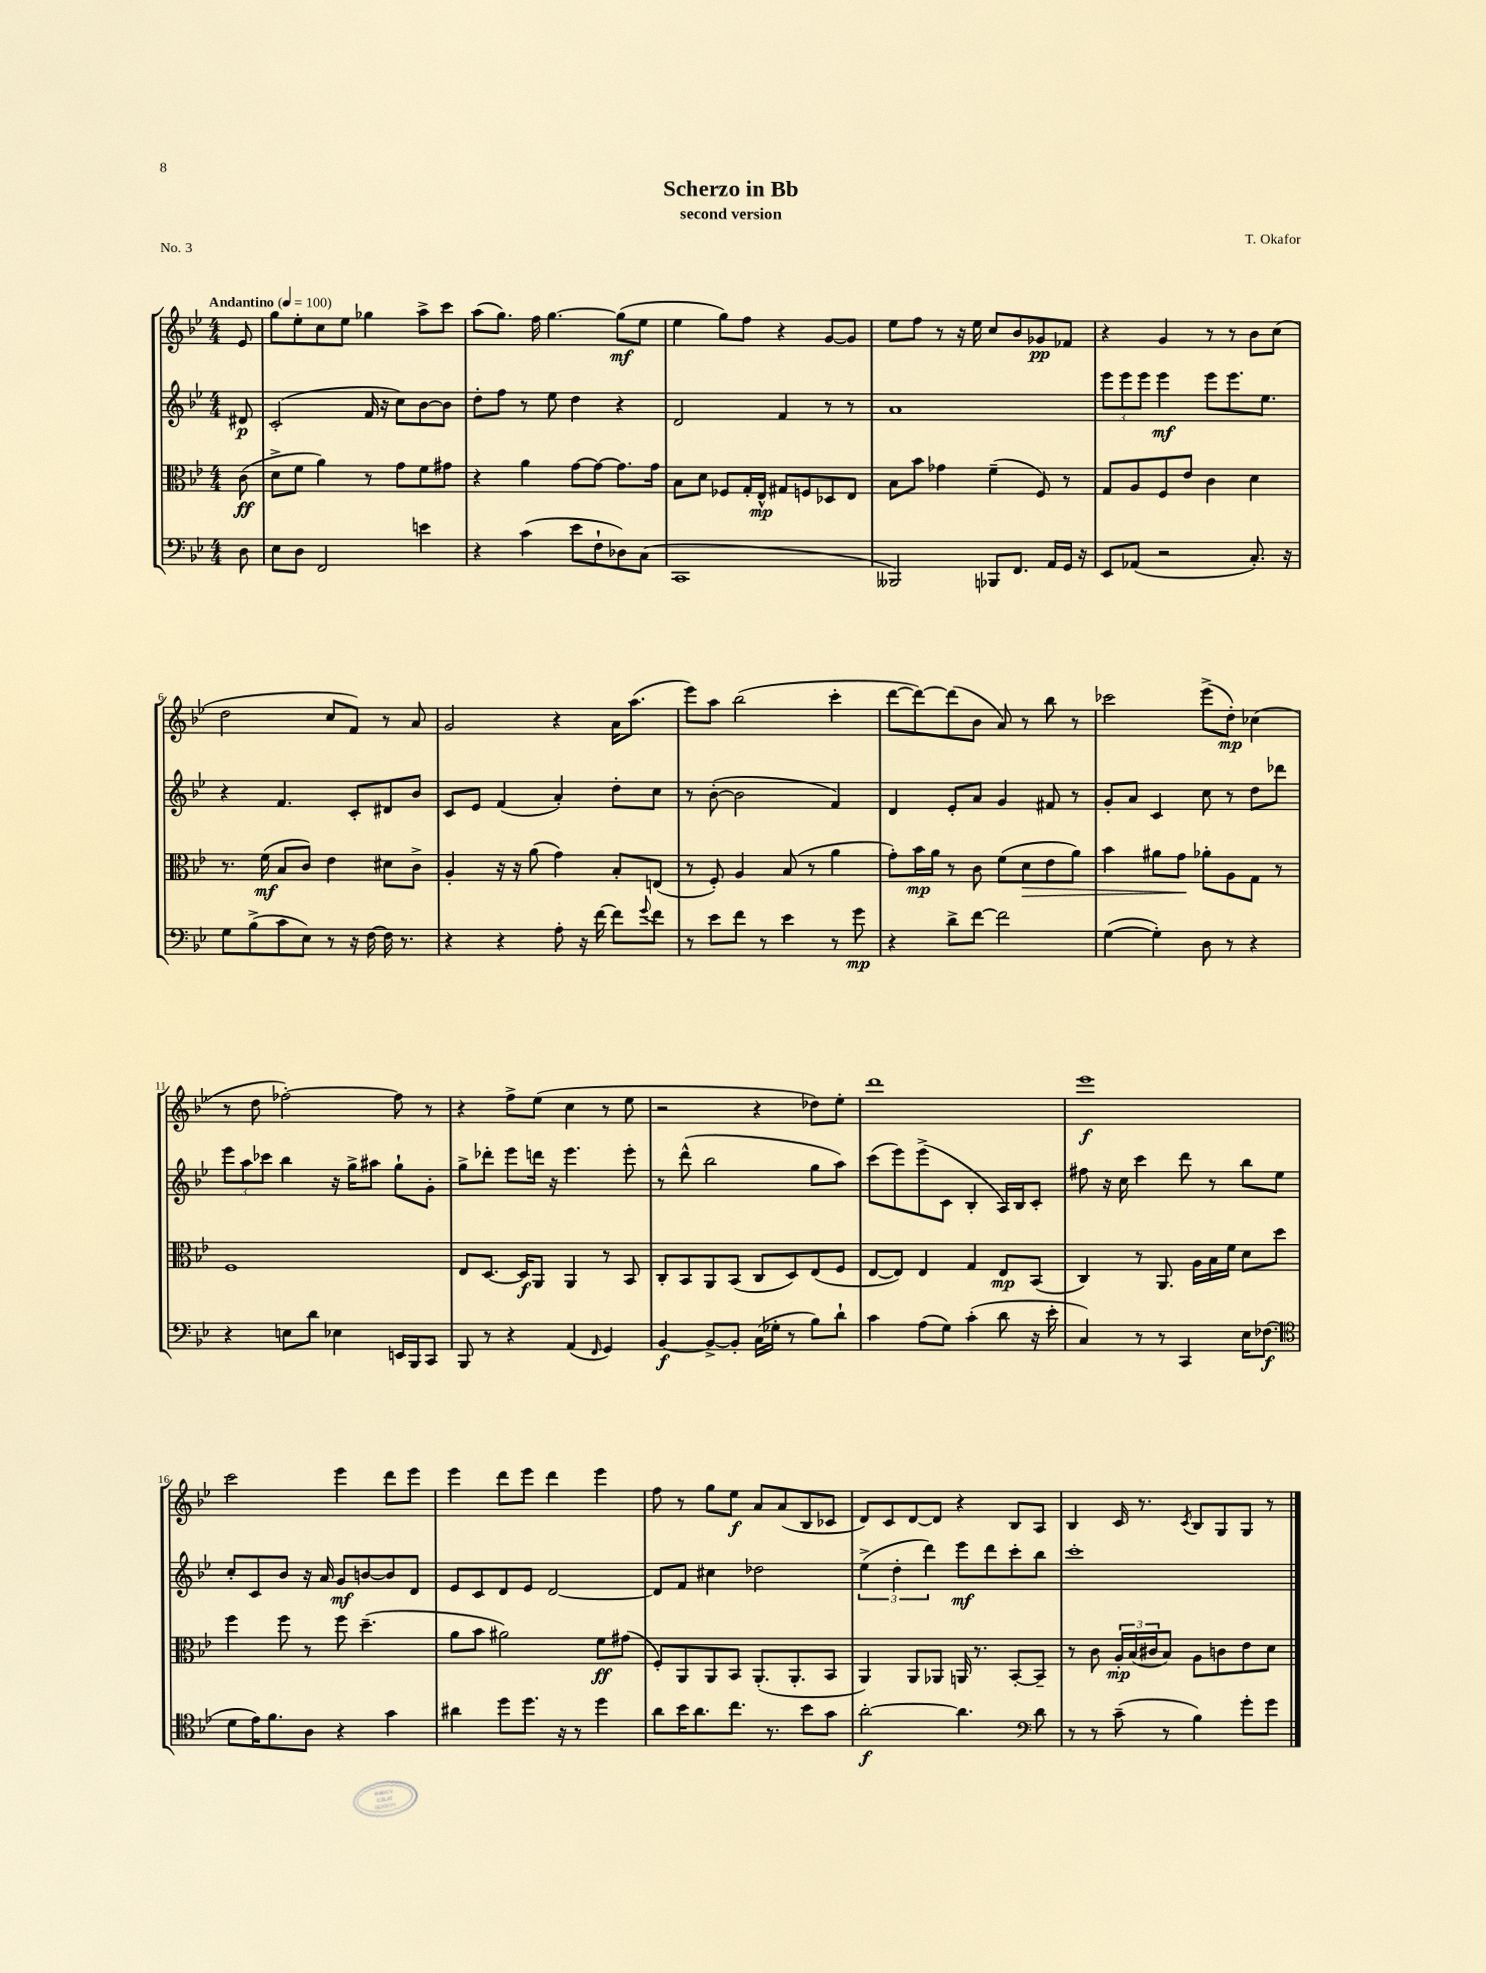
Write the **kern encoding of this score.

**kern	**dynam	**kern	**dynam	**kern	**dynam	**kern	**dynam
*part4	*part4	*part3	*part3	*part2	*part2	*part1	*part1
*staff4	*staff4	*staff3	*staff3	*staff2	*staff2	*staff1	*staff1
*clefF4	*	*clefC3	*	*clefG2	*	*clefG2	*
*k[b-e-]	*	*k[b-e-]	*	*k[b-e-]	*	*k[b-e-]	*
*M4/4	*	*M4/4	*	*M4/4	*	*M4/4	*
*MM100	*	*MM100	*	*MM100	*	*MM100	*
=	=	=	=	=	=	=	=
!	!	!	!	!	!	!LO:TX:a:B:t=Andantino	!
8D\	.	(8c\	ff	8d#X/	p	8e-/	.
=1	=1	=1	=1	=1	=1	=1	=1
8E-\L	.	8d^\L	.	(2c'/	.	8gg\L	.
8D\J	.	8f\J	.	.	.	8ee-'\	.
2FF/	.	4a\)	.	.	.	8cc\	.
.	.	.	.	.	.	8ee-\J	.
.	.	8r	.	16f/	.	4gg-X\	.
.	.	.	.	16r	.	.	.
.	.	8g\L	.	8cc\L)	.	.	.
4en\	.	8f\	.	[8b-\	.	8aa^\L	.
.	.	8g#X\J	.	8b-\J]	.	8ccc\J	.
=2	=2	=2	=2	=2	=2	=2	=2
4r	.	4r	.	8dd'\L	.	(8aa\L	.
.	.	.	.	8ff\J	.	8.gg\J)	.
(4c\	.	4a\	.	8r	.	.	.
.	.	.	.	.	.	16ff\	.
.	.	.	.	8ee-\	.	[4.gg\	.
8e-\L	.	[8g\L	.	4dd\	.	.	.
8F`\	.	8g\J_	.	.	.	.	.
8D-X\)	.	8.g\L]	.	4r	.	(8gg\L]	mf
(8C\J	.	.	.	.	.	8ee-\J	.
.	.	16g\Jk	.	.	.	.	.
=3	=3	=3	=3	=3	=3	=3	=3
1CC	.	8B-\L	.	2d/	.	4ee-\	.
.	.	8d\J	.	.	.	.	.
.	.	8F-X/L	.	.	.	8gg\L)	.
.	.	16G'/L	.	.	.	8ff\J	.
.	.	16E-^^/JJ	mp	.	.	.	.
.	.	8G#X/L	.	4f/	.	4r	.
.	.	8Fn/	.	.	.	.	.
.	.	8D-X/	.	8r	.	[8g/L	.
.	.	8E-/J	.	8r	.	8g/J]	.
=4	=4	=4	=4	=4	=4	=4	=4
2BBB--X/)	.	8B-\L	.	1a	.	8ee-\L	.
.	.	8b-\J	.	.	.	8ff\J	.
.	.	4g-X\	.	.	.	8r	.
.	.	.	.	.	.	16r	.
.	.	.	.	.	.	16ee-\	.
8BBB-X/L	.	(4f~\	.	.	.	8cc/L	.
8.FF/J	.	.	.	.	.	8b-/	.
.	.	8F/)	.	.	.	8g-X/	pp
16AA/LL	.	.	.	.	.	.	.
16GG/JJ	.	8r	.	.	.	8f-X/J	.
16r	.	.	.	.	.	.	.
=5	=5	=5	=5	=5	=5	=5	=5
8EE-/L	.	8G/L	.	12eee-\L	.	4r	.
.	.	.	.	12eee-\	.	.	.
(8AA-X/J	.	8A/	.	.	.	.	.
.	.	.	.	12eee-\J	.	.	.
2r	.	8F/	.	4eee-\	mf	4g/	.
.	.	8e-/J	.	.	.	.	.
.	.	4c\	.	8eee-\L	.	8r	.
.	.	.	.	8.eee-\	.	8r	.
8.C'/)	.	4d\	.	.	.	8b-\L	.
.	.	.	.	8.ee-\J	.	.	.
.	.	.	.	.	.	(8cc\J	.
16r	.	.	.	.	.	.	.
!!LO:LB:g=z
=6	=6	=6	=6	=6	=6	=6	=6
8G\L	.	8.r	.	4r	.	2dd\	.
(8B-^\	.	.	.	.	.	.	.
.	.	(16f\	mf	.	.	.	.
8c\	.	8B-/L	.	4.f/	.	.	.
8E-\J)	.	8c/J)	.	.	.	.	.
8r	.	4e-\	.	.	.	8cc/L	.
16r	.	.	.	8c'/L	.	8f/J)	.
[16F\	.	.	.	.	.	.	.
16F\]	.	8d#X\L	.	8d#X/	.	8r	.
8.r	.	.	.	.	.	.	.
.	.	8c^\J	.	8b-/J	.	8a/	.
=7	=7	=7	=7	=7	=7	=7	=7
4r	.	4A'/	.	8c/L	.	2g/	.
.	.	.	.	8e-/J	.	.	.
4r	.	16r	.	(4f/	.	.	.
.	.	16r	.	.	.	.	.
.	.	(8a\	.	.	.	.	.
8A'\	.	4g\)	.	4a'/)	.	4r	.
16r	.	.	.	.	.	.	.
[16f\	.	.	.	.	.	.	.
8f\L]	.	8B-'/L	.	8dd'\L	.	16a\KL	.
.	.	.	.	.	.	(8.aa\J	.
8qqg/	.	.	.	.	.	.	.
8f\J	.	(8En/J	.	8cc\J	.	.	.
=8	=8	=8	=8	=8	=8	=8	=8
8r	.	8r	.	8r	.	8eee-\L)	.
8e-\L	.	8F'/)	.	([8b-'\	.	8aa\J	.
8f\J	.	4A/	.	2b-\]	.	(2bb-\	.
8r	.	.	.	.	.	.	.
4e-\	.	(8B-/	.	.	.	.	.
.	.	8r	.	.	.	.	.
8r	.	4a\	.	4f/)	.	4ccc'\	.
8g\	mp	.	.	.	.	.	.
=9	=9	=9	=9	=9	=9	=9	=9
4r	.	8g'\L)	.	4d/	.	[8ddd\L	.
.	.	16b-\L	mp	.	.	8ddd\_)	.
.	.	16a\JJ	.	.	.	.	.
8d^\L	.	8r	.	8e-'/L	.	(8ddd\]	.
[8f\J	.	8c\	.	8a/J	.	8b-\J	.
2f\]	.	(8f\L	.	4g/	.	8a/)	.
!	!	!	!LO:HP:b	!	!	!	!
.	.	8d\	>	.	.	8r	.
.	.	8e-\	.	8f#X/	.	8bb-\	.
.	.	8a\J)	.	8r	.	8r	.
=10	=10	=10	=10	=10	=10	=10	=10
([4G\	.	4b-\	.	8g'/L	.	2ccc-X\	.
.	.	.	.	8a/J	.	.	.
4G'\])	.	8a#X\L	.	4c/	.	.	.
.	.	8g\J	.	.	.	.	.
8D\	.	8a-X'\L	]	8cc\	.	(8eee-^\L	.
8r	.	8A\	.	8r	.	8dd'\J)	mp
4r	.	8G\J	.	8dd\L	.	(4cc-X\	.
.	.	8r	.	8ddd-X\J	.	.	.
!!LO:LB:g=z
=11	=11	=11	=11	=11	=11	=11	=11
4r	.	1F	.	12eee-\L	.	8r	.
.	.	.	.	12aa\	.	.	.
.	.	.	.	.	.	8dd\	.
.	.	.	.	12ccc-X\J	.	.	.
8En\L	.	.	.	4bb-\	.	[2ff-X'\)	.
8d\J	.	.	.	.	.	.	.
4E-X\	.	.	.	16r	.	.	.
.	.	.	.	16gg^\KL	.	.	.
.	.	.	.	8aa#X\J	.	.	.
16EEn/LL	.	.	.	8gg`\L	.	8ff-\]	.
16BBB-/J	.	.	.	.	.	.	.
8CC/J	.	.	.	8g'\J	.	8r	.
=12	=12	=12	=12	=12	=12	=12	=12
8BBB-/	.	8E-/L	.	8gg^\L	.	4r	.
8r	.	[8.D/J	.	8ddd-X'\J	.	.	.
4r	.	.	.	8eee-\L	.	8ff^\L	.
.	.	16D/KL]	f	.	.	.	.
.	.	8AA/J	.	16dddn\Jk	.	(8ee-\J	.
.	.	.	.	16r	.	.	.
(4AA/	.	4AA/	.	4.eee-\	.	4cc\	.
16qqFF/	.	.	.	.	.	.	.
4GG/)	.	8r	.	.	.	8r	.
.	.	8BB-/	.	8eee-'\	.	8ee-\	.
=13	=13	=13	=13	=13	=13	=13	=13
[4BB-/	f	8C'/L	.	8r	.	2r	.
.	.	8BB-/	.	(8ddd^^\	.	.	.
8BB-^/L_	.	8AA/	.	2bb-\	.	.	.
8BB-'/J]	.	(8BB-/J	.	.	.	.	.
(16C\LL	.	8C/L	.	.	.	4r	.
16G-X'\JJ	.	.	.	.	.	.	.
8r	.	8D/)	.	.	.	.	.
8B-\L)	.	(8E-/	.	8gg\L	.	8dd-X\L)	.
8d`\J	.	8F/J	.	8aa\J)	.	8ee-'\J	.
=14	=14	=14	=14	=14	=14	=14	=14
4c\	.	[8E-/L	.	(8ccc\L	.	1ddd	.
.	.	8E-/J])	.	8eee-\)	.	.	.
(8A\L	.	4E-/	.	(8eee-^\	.	.	.
8G\J)	.	.	.	8c\J	.	.	.
(4c'\	.	4G/	.	4B-'/	.	.	.
8d\	.	8E-/L	mp	16A/LL)	.	.	.
.	.	.	.	16B-/J	.	.	.
16r	.	(8BB-/J	.	8c'/J	.	.	.
16e-'\	.	.	.	.	.	.	.
=15	=15	=15	=15	=15	=15	=15	=15
4C/)	.	4C/)	.	8ff#X\	.	1eee-	f
.	.	.	.	16r	.	.	.
.	.	.	.	16cc\	.	.	.
8r	.	8r	.	4ccc\	.	.	.
8r	.	8.AA/	.	.	.	.	.
4CC/	.	.	.	8ddd\	.	.	.
.	.	16A\LL	.	.	.	.	.
.	.	16B-\	.	8r	.	.	.
.	.	16f\JJ	.	.	.	.	.
16E-\KL	.	8d\L	.	8bb-\L	.	.	.
(8.F-X\J	f	.	.	.	.	.	.
.	.	8dd\J	.	8ee-\J	.	.	.
!!LO:LB:g=z
=16	=16	=16	=16	=16	=16	=16	=16
*clefC4	*	*	*	*	*	*	*
8d\L	.	4ff\	.	8cc'/L	.	2ccc\	.
16e-\K)	.	.	.	8c/	.	.	.
8.f\	.	.	.	.	.	.	.
.	.	8ff\	.	8b-/J	.	.	.
8A\J	.	8r	.	16r	.	.	.
.	.	.	.	16a/	.	.	.
4r	.	8ff\	.	8g/L	mf	4eee-\	.
.	.	(4.dd~\	.	[8bn/	.	.	.
4g\	.	.	.	8b/]	.	8ddd\L	.
.	.	.	.	8d/J	.	8eee-\J	.
=17	=17	=17	=17	=17	=17	=17	=17
4a#X\	.	8a\L	.	8e-/L	.	4eee-\	.
.	.	8b-\J	.	8c/	.	.	.
8dd\L	.	2a#X\)	.	8d/	.	8ddd\L	.
8.dd\J	.	.	.	8e-/J	.	8eee-\J	.
.	.	.	.	[2d/	.	4ddd\	.
16r	.	.	.	.	.	.	.
8r	.	.	.	.	.	.	.
4dd\	.	8f\L	ff	.	.	4eee-\	.
.	.	(8g#X\J	.	.	.	.	.
=18	=18	=18	=18	=18	=18	=18	=18
8a\L	.	8F'/L)	.	8d/L]	.	8ff\	.
16b-\K	.	8AA/	.	8f/J	.	8r	.
8.a\	.	.	.	.	.	.	.
.	.	8AA/	.	4cc#X\	.	8gg\L	.
8.cc\J	.	8BB-/J	.	.	.	8ee-\J	f
.	.	(8.AA'/L	.	2dd-X\	.	8a/L	.
8.r	.	.	.	.	.	.	.
.	.	.	.	.	.	(8a/	.
.	.	8.AA'/	.	.	.	.	.
8b-\L	.	.	.	.	.	8B-/	.
8g\J	.	8BB-/J	.	.	.	8c-X/J	.
=19	=19	=19	=19	=19	=19	=19	=19
[2a'\	f	4AA/)	.	(6ee-^\	.	8d/L)	.
.	.	.	.	.	.	8c/	.
.	.	.	.	6dd'\	.	.	.
.	.	8AA/L	.	.	.	[8d/	.
.	.	.	.	6ddd\)	.	.	.
.	.	8AA-X/J	.	.	.	8d/J]	.
4.a\]	.	16AAn/	.	8eee-\L	mf	4r	.
.	.	8.r	.	.	.	.	.
.	.	.	.	8ddd\	.	.	.
.	.	[8BB-'/L	.	8ccc'\	.	8B-/L	.
*clefF4	*	*	*	*	*	*	*
8d\	.	8BB-~/J]	.	8bb-\J	.	8A/J	.
=20	=20	=20	=20	=20	=20	=20	=20
8r	.	8r	.	1ccc'	.	4B-/	.
8r	.	8c\	.	.	.	.	.
(8c~\	.	24A'/LL	mp	.	.	16c/	.
.	.	(24B-/	.	.	.	.	.
.	.	.	.	.	.	8.r	.
.	.	24c#X/J	.	.	.	.	.
8r	.	8B-/J)	.	.	.	.	.
.	.	.	.	.	.	8qc/	.
4B-\)	.	8A\L	.	.	.	8B-/L	.
.	.	8cn\	.	.	.	8G/	.
8g'\L	.	8e-\	.	.	.	8G/J	.
8g\J	.	8d\J	.	.	.	8r	.
==	==	==	==	==	==	==	==
*-	*-	*-	*-	*-	*-	*-	*-
